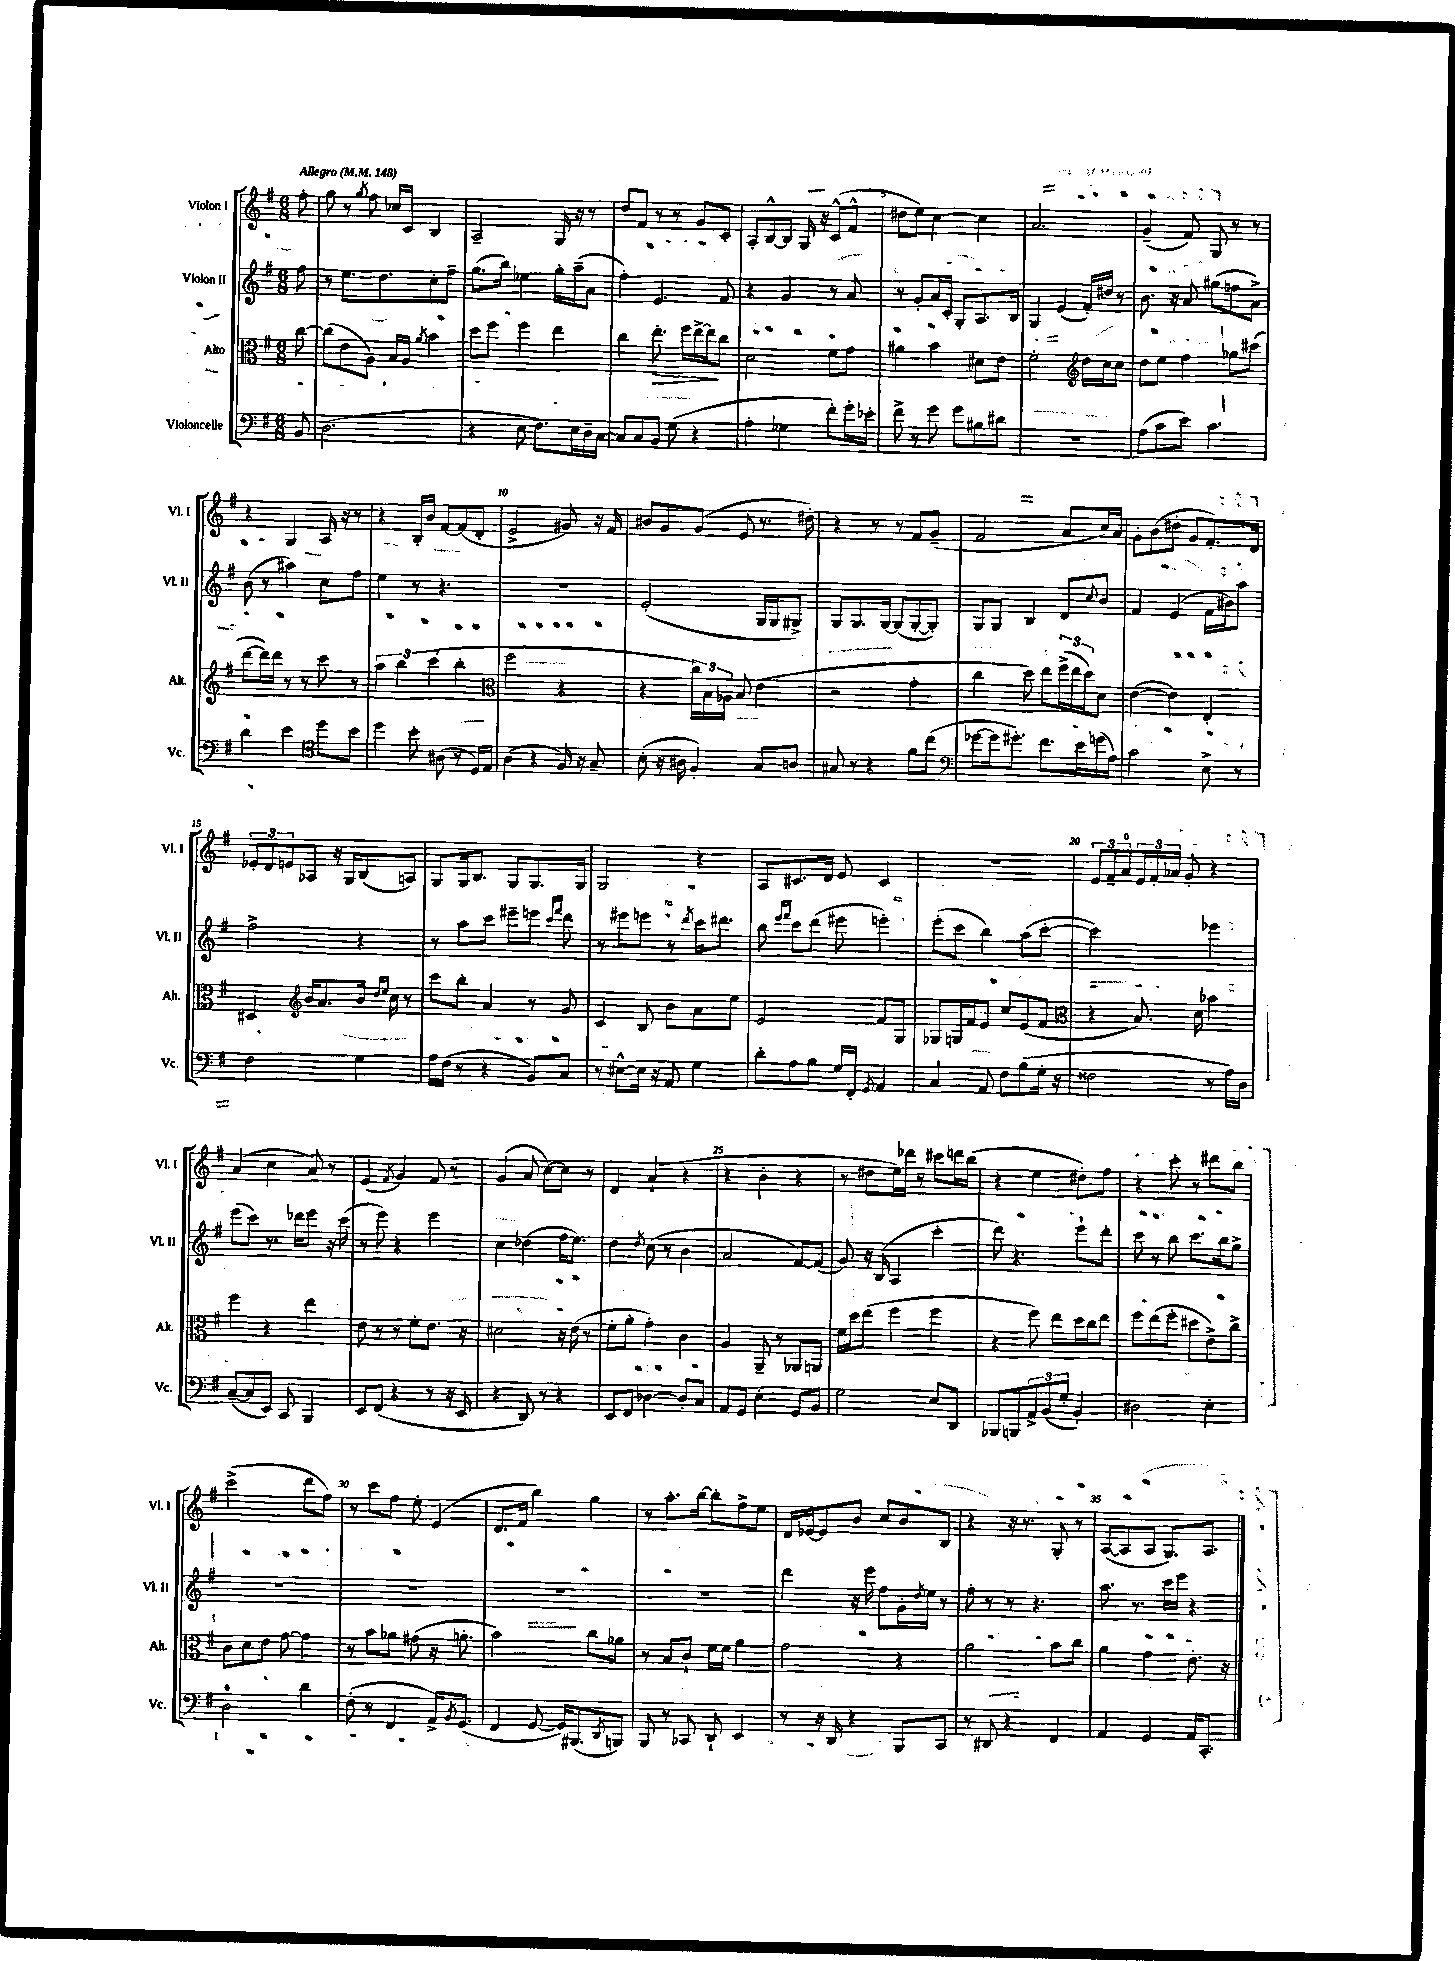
<<
\new StaffGroup <<
\new Staff = "s0" \with { instrumentName = "Violon I" shortInstrumentName = "Vl. I" } {
    \clef treble \key g \major \numericTimeSignature \time 6/8 \partial 8 \tempo "Allegro" 4 = 148
    fis''8-. |
    g''8 r8 \acciaccatura { g''8 } fis''8 ces''16 c'16 b4 |
    a2-- g16 r16 r8 |
    d''8 fis'8 r8 r8 g'8 c'8-. |
    a8-. b8~-^ b8 g16 r16 c'8-^( fis'8-^ |
    dis''8 e''8) c''4~ c''4 |
    a'2. |
    g'4--( fis'8) g8 r8 r8 |
    r4 g4 a16 r16 r8 |
    r4 b16-. b'16 fis'8~ fis'8( d'8-. |
    e'2-> gis'8) r16 fis'16 |
    bis'8 g'8 g'8( e'8 r8. dis''16-.) |
    r4 r8 r8 fis'8 g'8--( |
    fis'2 a'8 c''16) a'16 |
    g'8-. b'8( dis''8-. g'8 fis'8.-.) d'16 |
    \tuplet 3/2 { ees'8-. d'8 e'8 } aes8 r16 g16 b8( a8) |
    g8 g16 b8. g8 g8. g16 |
    g2 r4 |
    a8 cis'8. d'16 e'8 cis'4 |
    r2. |
    \tuplet 3/2 { e'8 fis'8-- a'8-0 } \tuplet 3/2 { e'16 fis'16-. aes'16 } g'8-. r4 |
    a'4( c''4 a'8) r8 |
    e'4( \acciaccatura { fis'8 } g'4) fis'8 r8 |
    g'4( a'8 c''8~) c''8 r8 |
    d'4 a'4-!( r4 |
    r4 b'4-. r4 |
    r8 dis''8 e''16) des'''16 r8 cis'''8 d'''16 b''16( |
    r4 e''4 dis''8-.) fis''8 |
    r4 c'''8-. r8 dis'''8 b''8 |
    c'''2->( d'''8 fis''8) |
    r8 c'''8 fis''8 e''8-. e'4( |
    d'8. fis'16 b''4) g''4 |
    r8 a''8.-. b''16~ b''8-. fis''8-> e''8 |
    d'16 ees'16~ ees'8 b'8 c''8 b'8 b8 |
    r4 r16 r8. g8-. r8 |
    a8~( a8 a8 g8.) a8. \bar "|." |
}
\new Staff = "s1" \with { instrumentName = "Violon II" shortInstrumentName = "Vl. II" } {
    \clef treble \key g \major \numericTimeSignature \time 6/8 \partial 8
    fis''8 |
    r8 e''8. d''8. c''8-. fis''8-- |
    g''8.( b''16) ees''4 g''16-. a''16--( a'8 |
    fis''4-.) e'4. fis'8 |
    r4 g'4 r8 a'8 |
    r8 g'8-. a'16 c'16-. g8-. a8. b16 |
    g4 e'4( fis'16-.) dis''16 r8 |
    b'8. r16 a'8 gis''8( f''8 a'8->) |
    b'8( r8 ais''4) c''8 fis''8 |
    e''4 r8 r4. |
    R2. |
    e'2-.( g16 g16 gis8->) |
    g8 g8. g16~ g8( g8~-. g8-.) |
    g8 g8 b4 d'8 \appoggiatura { c''8 } b'8 |
    fis'4 e'4( fis'16 bis'16) a''8 |
    fis''2-> r4 |
    r8 a''8 c'''8 eis'''8-- e'''8 \grace { c'''16 fis'''16 } d'''8 |
    r8 eis'''8 e'''8 r8 \acciaccatura { d'''8 } c'''16 dis'''8. |
    b''8 \grace { e'''16 fis'''16 } c'''8 d'''8( eis'''8 e'''4-.) |
    e'''8-.( c'''8 b''4) a''8( c'''8~-. |
    c'''2) ees'''4 |
    e'''8( c'''8) r8. des'''16 e'''8 r16 c'''16( |
    r8 e'''8) r4 e'''4 |
    c''4 des''4( fis''16 e''8.) |
    d''4 \acciaccatura { d''8 } c''8( r8 b'4 |
    a'2 fis'8~) fis'8( |
    g'8) r16 b16( a4 c'''4-. |
    d'''8) r4. e'''8-! d'''8-. |
    c'''8 r8 b''8 c'''8. b''16 g''8-> |
    R2. |
    R2. |
    R2. |
    R2. |
    d'''4 r16 e'''16 fis''8 g'16-. \acciaccatura { d''8 } e''16 r8 |
    fis''8-. r8 r8 r4. |
    a''8. r8. c'''16 e'''16 r4 \bar "|." |
}
\new Staff = "s2" \with { instrumentName = "Alto" shortInstrumentName = "Alt." } {
    \clef alto \key g \major \numericTimeSignature \time 6/8 \partial 8
    c''8~ |
    c''8( e'8 a8) b16 a16 \acciaccatura { a'8 } b'4 |
    d''8 fis''8 fis''4 e''4 |
    c''4 e''8.-.\> fis''16 e''16~-> e''16\! c''8 |
    d'2 fis'8 g'8 |
    ais'4 b'4 dis'8 e'8 |
    fis'2-. \clef treble d''16 c''16 c''8 |
    d''8 e''8 fis''4 ges''8 cis'''8( |
    d'''8~ d'''16) d'''16 r8 r8 c'''8 r8 |
    \tuplet 3/2 { a''4 b''4 c'''4( } b''4-. |
    \clef alto fis''2 r4 |
    r4 \tuplet 3/2 { c''16) b16 aes16 } b8 e'4( |
    r2 g'4-. |
    c''4 d''8) e''8 \tuplet 3/2 { fis''16->( e''16 d''16) } d'8 |
    e'4~( e'4) e4-. |
    dis4 \clef treble b'16 a'8. b'16 \grace { d''16 e''16 } c''16 r8 |
    c'''8 b''8-. a'4 r8 g'8 |
    c'4 b8 b'8 a'8 e''8 |
    e'2 fis'8 g8 |
    ges8 g16 fis'16 e'8 c''8 e'8( fis'8 |
    \clef alto r4 b8.) d'16 bes'4 |
    fis''4 r4 e''4 |
    e'8 r8 r8 fis'8-. e'8. r16 |
    dis'2 r16 e'16( r8 |
    fis'8-. a'8-. g'4-.) c'4 |
    a4 a,8-- r8 aes,8 a,8 |
    fis'16 d''16 e''8( fis''4 fis''4 |
    r4 fis''8) e''8 d''16 c''16 e''8 |
    fis''8 e''8( fis''8-. dis''8 e'8->) c''8-> |
    c'8 d'8 e'8 g'8~ g'4 |
    r8 b'8 aes'8 gis'8( r16 a'8.-. |
    b'2) c''8 aes'8 |
    r8 b8 c'8-! fis'16 fis'16 a'4 |
    g'2 r4 |
    a'2 b'8 c''8 |
    a'4 g'4 e'8.-. r16 \bar "|." |
}
\new Staff = "s3" \with { instrumentName = "Violoncelle" shortInstrumentName = "Vc." } {
    \clef bass \key g \major \numericTimeSignature \time 6/8 \partial 8
    b,8 |
    d2.( |
    r4 e8 fis8.) e16 d16-- c16~ |
    c8 c8 b,8 g8( r4 |
    a4-. ges4 fis'8-.) g'16-. ees'16-. |
    fis'8-> r8 g'8 g'8 bis8 dis'8 |
    R2. |
    a8( c'8 e'8) c'4. |
    d'4 e'4 \clef tenor d''8 b'8 |
    d''4 b'8-. ais8( r8 d16) e16 |
    a4( r4 fis16) r16 g8-- |
    b8-.( r16 ais16 fis4-.) g8 a8 |
    gis8 r8 r4 fis'8 c''8( |
    \clef bass ges'8~ ges'16 gis'8.-.) fis'8. e'16 g'16( a16) |
    c'2 e8-> r8 |
    fis2 g4 |
    a16 fis16( r8 r4 b,8) c8 |
    r8 eis8~-^ eis16 r16 a,8 g4 |
    d'8-. a8 b8 g16 fis,16-. \acciaccatura { g,8 } a,4 |
    c4 a,8 fis8 b8( g16-. r16 |
    fisis2 r8 a16) d16 |
    c8~--( c8 e,8) c,8 b,,4 |
    e,8 fis,8( r4 r8 r16 e,16 |
    r4 d,8) r8 r4 |
    e,8 fis,8 des4~ des8-. c8 |
    a,8 g,8 e4-. g,8 b,8 |
    g2 e8 d,8 |
    bes,,8 b,,8 \tuplet 3/2 { a,8-> b,8( g8-. } b,4-.) |
    dis2 e4-. |
    d2-0 d'4 |
    fis8-.( r8 fis,4 a,16->) \acciaccatura { b,8 } g,8.( |
    fis,4 g,8~ g,16) bis,,8.( \acciaccatura { d,8 } b,,8) |
    b,,8 r8 ces,8 d,8-! e,4 |
    r8 r16 d,16 r4 b,,8 c,8 |
    r8 dis,8 r4 fis,4 |
    a,4 g,4 a,16 c,8.-. \bar "|." |
}
>>
>>
\layout { \context { \Score \override BarNumber.break-visibility = ##(#f #t #t) barNumberVisibility = #(every-nth-bar-number-visible 5) } }
